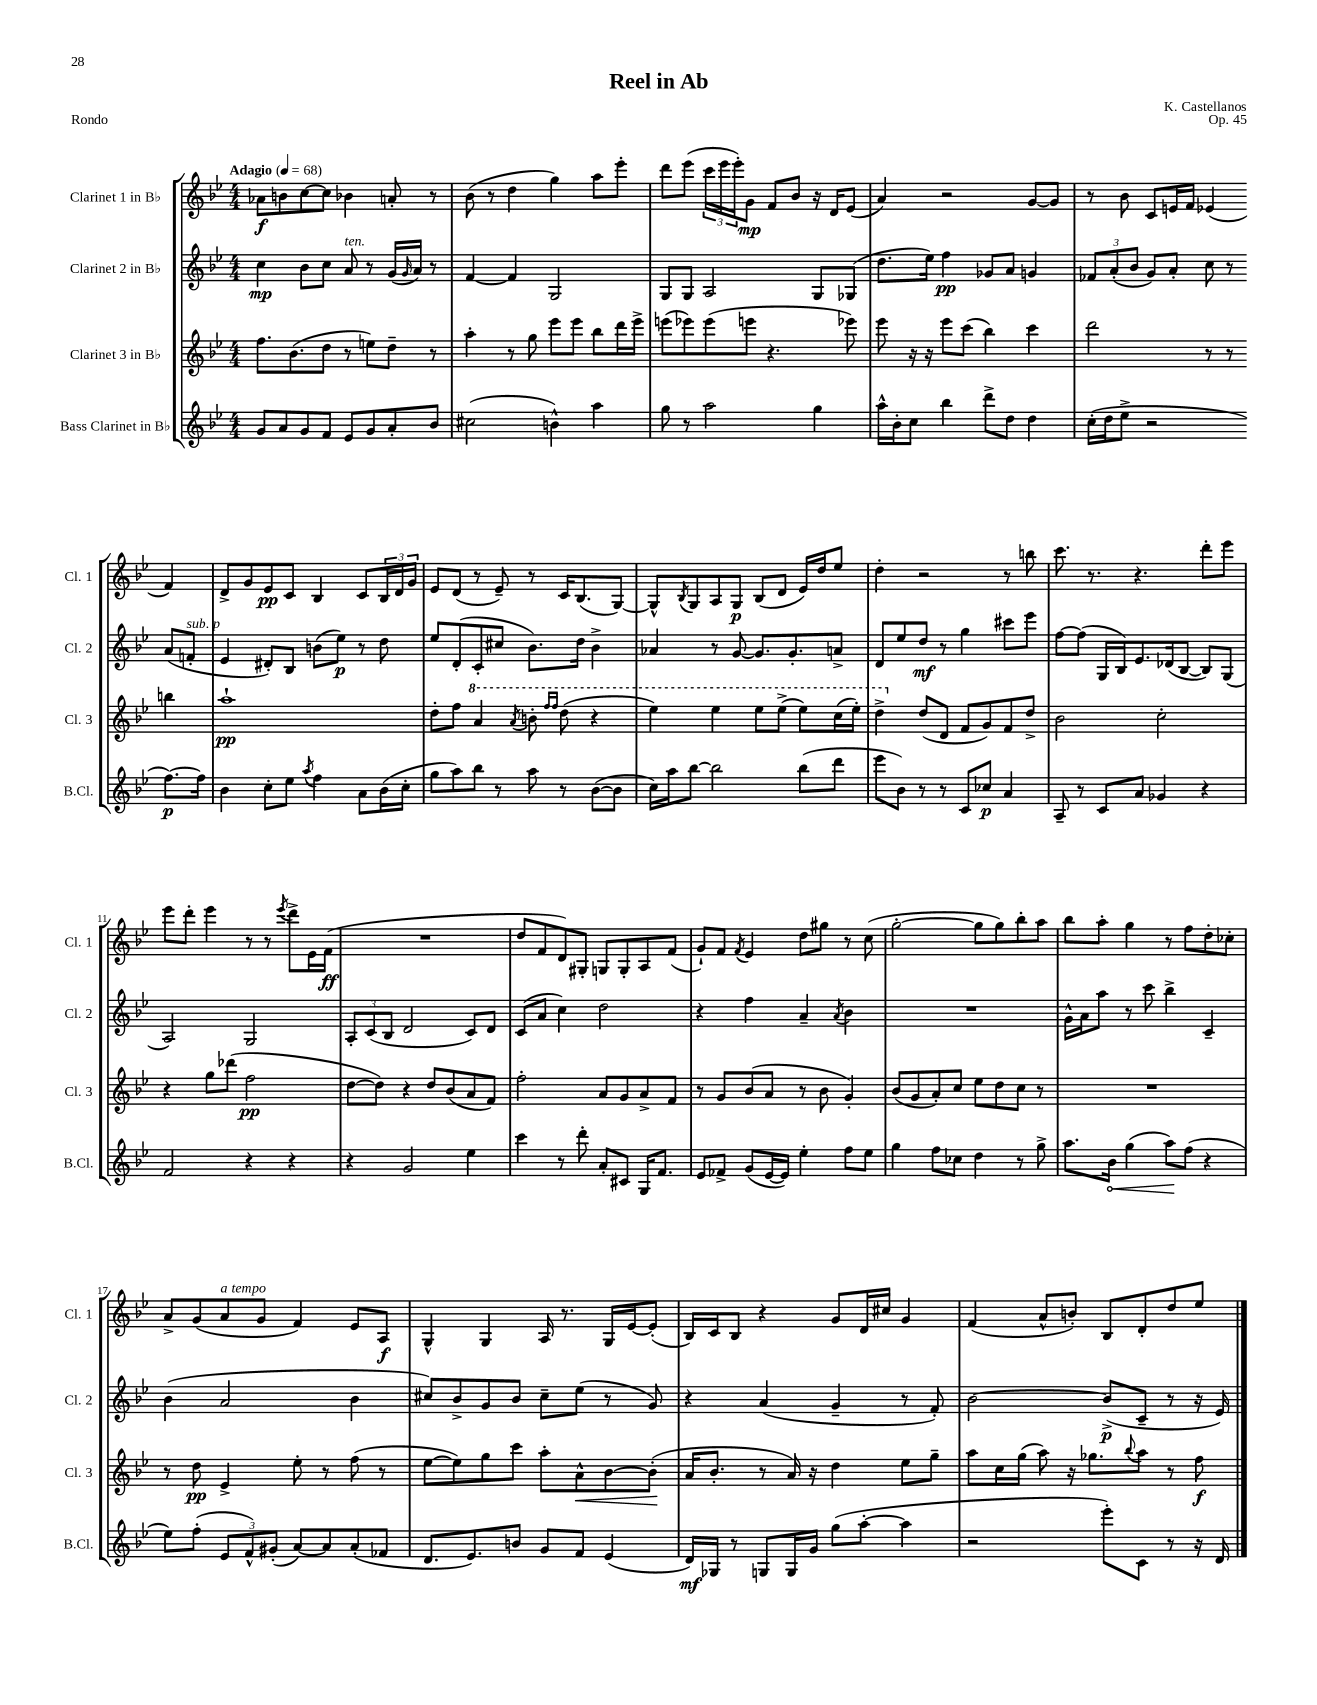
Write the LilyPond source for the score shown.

\header { title = "Reel in Ab" composer = "K. Castellanos" opus = "Op. 45" piece = "Rondo" }
<<
\new StaffGroup <<
\new Staff = "s0" \with { instrumentName = "Clarinet 1 in Bb" shortInstrumentName = "Cl. 1" } {
    \clef treble \key bes \major \numericTimeSignature \time 4/4 \tempo "Adagio" 4 = 68
    aes'8\f b'8 c''8~ c''8 bes'4 a'8-. r8 |
    bes'8( r8 d''4 g''4) a''8 ees'''8-. |
    d'''8 ees'''8( \tuplet 3/2 { c'''16 ees'''16 ees'''16-.) } g'8\mp f'8 bes'8 r16 d'16 ees'8( |
    a'4) r2 g'8~ g'8 |
    r8 bes'8 c'8 e'16 f'16 ees'4( f'4) |
    d'8-> g'8 ees'8\pp c'8 bes4 c'8 \tuplet 3/2 { bes16 d'16 g'16 } |
    ees'8 d'8( r8 ees'8--) r8 c'16 bes8.( g8~) |
    g8-^ \acciaccatura { bes8 } g8 a8 g8\p bes8( d'8 ees'16) d''16 ees''8 |
    d''4-. r2 r8 b''8 |
    c'''8. r8. r4. d'''8-. ees'''8 |
    ees'''8 d'''8-. ees'''4 r8 r8 \acciaccatura { ees'''8 } d'''8-> ees'16 f'16\ff( |
    R1 |
    d''8 f'8 d'8) gis8-. g8 g8-. a8 f'8( |
    g'8-!) f'8 \acciaccatura { f'8 } ees'4 d''8 gis''8 r8 c''8( |
    g''2~-. g''8 g''8) bes''8-. a''8 |
    bes''8 a''8-. g''4 r8 f''8 d''8-. ces''8-. |
    a'8-> g'8( a'8^\markup { \italic "a tempo" } g'8 f'4) ees'8 a8\f |
    g4-^ g4 a16 r8. g16 ees'16~ ees'8-.( |
    bes16) c'16 bes8 r4 g'8 d'16 cis''16 g'4 |
    f'4( a'8-^ b'8-.) bes8 d'8-. d''8 ees''8 \bar "|." |
}
\new Staff = "s1" \with { instrumentName = "Clarinet 2 in Bb" shortInstrumentName = "Cl. 2" } {
    \clef treble \key bes \major \numericTimeSignature \time 4/4
    c''4\mp bes'8 c''8 a'8^\markup { \italic "ten." } r8 g'16( \grace { g'16 } a'16) r8 |
    f'4~ f'4 g2 |
    g8 g8 a2 g8 ges8( |
    d''8. ees''16) f''4\pp ges'8 a'8 g'4 |
    \tuplet 3/2 { fes'8 a'8-.( bes'8 } g'8) a'8-. c''8 r8 a'8( f'8-.^\markup { \italic "sub. p" } |
    ees'4 dis'8-.) bes8 b'8( ees''8\p) r8 d''8 |
    ees''8 d'8-.( c'8-. cis''8 bes'8.) d''16 bes'4-> |
    aes'4 r8 g'8~ g'8. g'8.-. a'8-> |
    d'8 ees''8 d''8\mf r8 g''4 cis'''8 ees'''8 |
    f''8~ f''8( g16 bes16) ees'8. des'16( bes8~ bes8) g8( |
    a2) g2 |
    \tuplet 3/2 { a8-. c'8( bes8 } d'2 c'8) d'8 |
    c'8( a'8 c''4) d''2 |
    r4 f''4 a'4-- \acciaccatura { a'8 } bes'4 |
    R1 |
    g'16-^ a'16 a''8 r8 c'''8 bes''4-> c'4-- |
    bes'4( a'2 bes'4 |
    cis''8) bes'8-> g'8 bes'8 cis''8-- ees''8( r8 g'8) |
    r4 a'4( g'4-- r8 f'8-.) |
    bes'2~ bes'8->\p( c'8-- r8 r16 ees'16) \bar "|." |
}
\new Staff = "s2" \with { instrumentName = "Clarinet 3 in Bb" shortInstrumentName = "Cl. 3" } {
    \clef treble \key bes \major \numericTimeSignature \time 4/4
    f''8. bes'8.( d''8 r8 e''8) d''8-- r8 |
    a''4-. r8 g''8 ees'''8 ees'''8 bes''8 d'''16 ees'''16-> |
    e'''8( ees'''8) ees'''8( e'''8 r4. ees'''8) |
    ees'''8 r16 r16 ees'''8 c'''8( bes''4) c'''4 |
    d'''2 r8 r8 b''4 |
    a''1-!\pp |
    d''8-. f''8 \ottava #1 a''4 \acciaccatura { a''8 } b''8-. \grace { f'''16 f'''16 } d'''8( r4 |
    ees'''4) ees'''4 ees'''8 ees'''8->( ees'''8) c'''16( ees'''16-.) |
    d'''4-> \ottava #0 d''8( d'8 f'8 g'8) f'8 d''8-> |
    bes'2 c''2-. |
    r4 g''8 des'''8( f''2\pp |
    d''8~ d''8) r4 d''8 bes'8( a'8 f'8) |
    f''2-. a'8 g'8 a'8-> f'8 |
    r8 g'8 bes'8( a'8 r8 bes'8 g'4-.) |
    bes'8( g'8 a'8-.) c''8 ees''8 d''8 c''8 r8 |
    R1 |
    r8 d''8\pp ees'4-> ees''8-. r8 f''8( r8 |
    ees''8~ ees''8) g''8 c'''8 a''8-. a'8-^\< bes'8~ bes'8-.\!( |
    a'16 bes'8.-. r8 a'16) r16 d''4 ees''8 g''8-- |
    a''8 c''16 g''16( a''8) r16 ges''8. \appoggiatura { bes''8 } a''8 r8 f''8\f \bar "|." |
}
\new Staff = "s3" \with { instrumentName = "Bass Clarinet in Bb" shortInstrumentName = "B.Cl." } {
    \clef treble \key bes \major \numericTimeSignature \time 4/4
    g'8 a'8 g'8 f'8 ees'8 g'8 a'8-. bes'8 |
    cis''2( b'4-^) a''4 |
    g''8 r8 a''2 g''4 |
    a''16-^ bes'16-. c''8 bes''4 d'''8-> d''8 d''4 |
    c''16-.( d''16 ees''8-> r2 f''8.~\p) f''16 |
    bes'4 c''8-. ees''8 \acciaccatura { a''8 } f''4 a'8 bes'16( c''16-. |
    g''8 a''8) bes''8 r8 a''8 r8 bes'8~( bes'8 |
    c''16) a''16 bes''8~ bes''2 bes''8( d'''8 |
    ees'''8 bes'8) r8 r8 c'8 ces''8\p a'4 |
    a8-- r8 c'8 a'8 ges'4 r4 |
    f'2 r4 r4 |
    r4 g'2 ees''4 |
    c'''4 r8 d'''8-. a'8-. cis'8 g16 f'8. |
    ees'8 fes'8-> g'8( ees'16~ ees'16) ees''4-. f''8 ees''8 |
    g''4 f''8 ces''8 d''4 r8 g''8-> |
    a''8. \once \override Hairpin.circled-tip = ##t bes'16\< g''4( a''8\!) f''8( r4 |
    ees''8) f''8-.( \tuplet 3/2 { ees'8 f'8-^) gis'8-.( } a'8~) a'8 a'8-.( fes'8 |
    d'8. ees'8.) b'8 g'8 f'8 ees'4( |
    d'16\mf) ges16 r8 g8 g16 g'16 g''8( a''8~-. a''4 |
    r2 ees'''8-.) c'8 r8 r16 d'16 \bar "|." |
}
>>
>>
